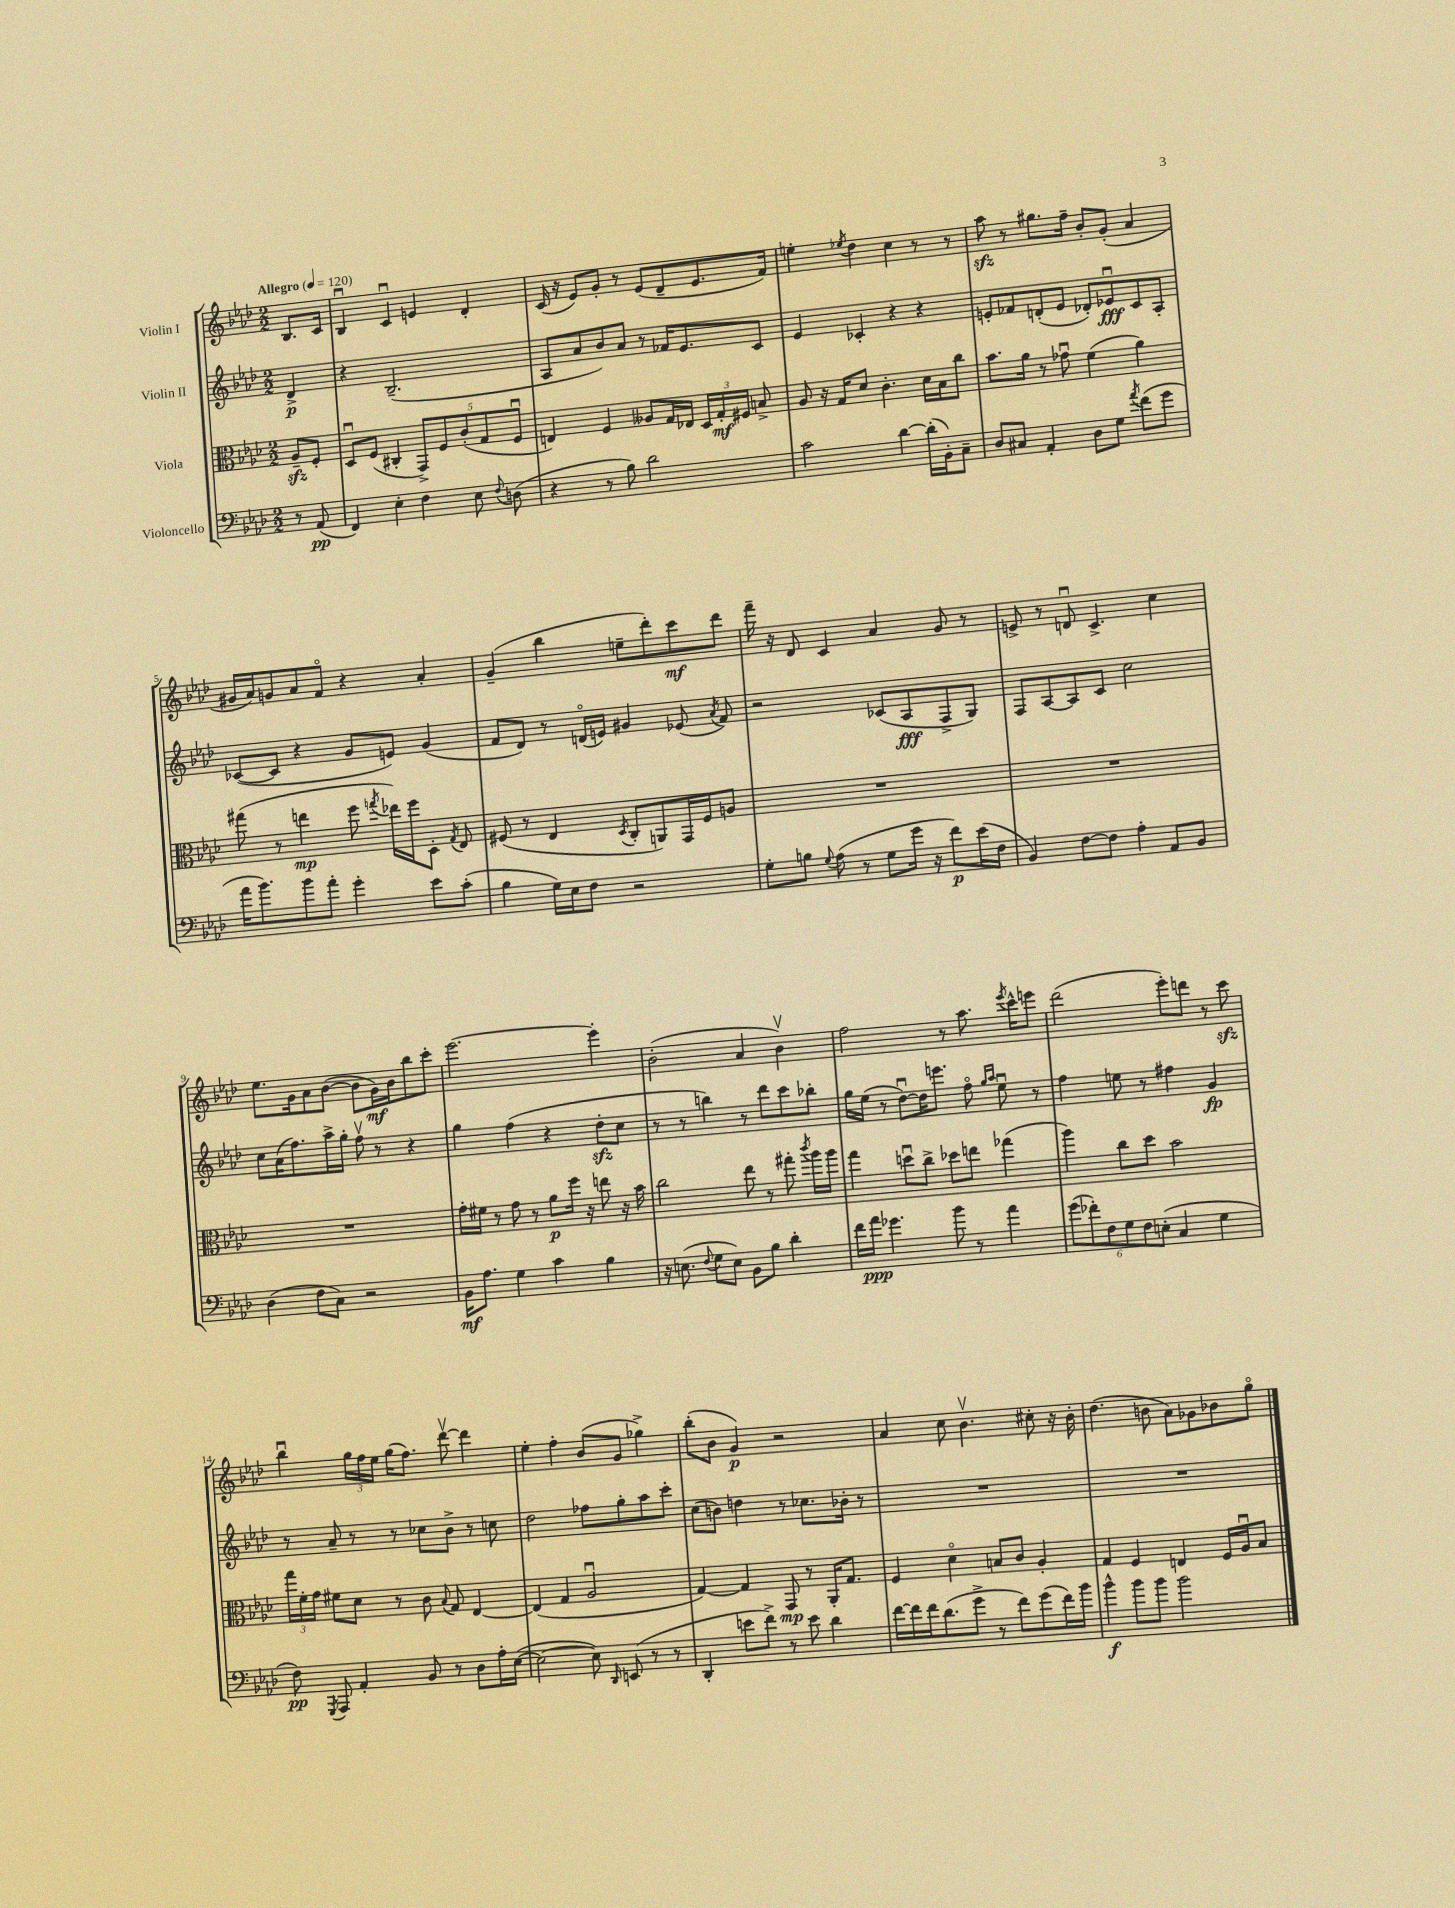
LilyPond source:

<<
\new StaffGroup <<
\new Staff = "s0" \with { instrumentName = "Violin I" } {
    \clef treble \key aes \major \numericTimeSignature \time 2/2 \partial 4 \tempo "Allegro" 4 = 120
    \autoBeamOff bes8.[ c'16] |
    bes4\downbow c'4\downbow e'4 des'4-. |
    c'16( r16 ees'8[) g'8]-. r8 ees'8[( des'8-- ees'8. f'16]) |
    e''4-. \acciaccatura { ees''8 } des''4 c''4 r8 r8 |
    aes''8\sfz r8 gis''8.[ f''16]-- bes'8[-. g'8]-.( aes'4 |
    gis'16[ aes'16) g'8 aes'8 f'8]\flageolet r4 aes'4-. |
    g'4--( bes''4 e''8[-- des'''8-.) c'''8\mf des'''8] |
    f'''16-- r16 des'8 c'4 aes'4 g'8 r8 |
    e'8-> r8 d'8\downbow c'4.-> c''4 |
    ees''8.[ g'16 aes'8 bes'8]~( bes'8[ g'16\mf) bes'16 bes''8 c'''8]-. |
    ees'''2.~ ees'''4-. |
    bes'2-.( aes'4 bes'4\upbow) |
    f''2 r8 aes''8. \acciaccatura { ees'''8 } c'''16[-^ e'''8] |
    des'''2( ees'''8[-.) d'''8] r8 c'''8\sfz |
    bes''4\downbow \tuplet 3/2 { g''16[ f''16 ees''16] } g''16[( f''8.]) des'''8~\upbow des'''4 |
    ees''4-. f''4-. bes'8[( g'8] ges''4->) |
    bes''8[-.( bes'8] g'4\p) r2 |
    aes'4 c''8 bes'4.\upbow cis''8-. r16 bes'16-. |
    des''4.( b'8 aes'8[) ges'8 bes'8 g''8]\flageolet \bar "|." |
}
\new Staff = "s1" \with { instrumentName = "Violin II" } {
    \clef treble \key aes \major \numericTimeSignature \time 2/2 \partial 4
    \autoBeamOff des'4->\p |
    r4 bes2.--( |
    aes8[ aes'8 bes'8) aes'8] r8 fes'16[ ees'8. c'8] |
    ees'4 ces'4-. r4 r4 |
    e'8[-. fes'8 d'8-.( e'8] des'8[-.) ees'8\downbow\fff c'8 aes8]-. |
    ces'8[~( ces'8] r4 g'8[ e'8]) g'4( |
    f'8[ des'8]) r8 d'16[\flageolet( e'16]) gis'4 ees'8( \acciaccatura { aes'8 } f'8) |
    r2 ces'8[( aes8\fff f8-> g8]) |
    f8[ aes8~ aes8 c'8] c''2 |
    c''8[ aes'16( f''8.) aes''16-> g''16]-. f''8\upbow r8 r4 |
    g''4 f''4( r4 des''8[-.\sfz c''8] |
    r8 r8 b''4) r8 des'''8[ c'''8 bes''8]-. |
    g''16[ ees''16]( r8 des''8[~\downbow) des''16 e'''8.] f''8\flageolet \grace { g''16[ aes''16] } ees''8\downbow r8 |
    f''4 e''8 r8 fis''4 g'4\fp |
    r8 aes'8-- r8 r8 ces''8[ bes'8]-> r8 c''8 |
    des''2 fes''8[ g''8-. aes''8 c'''8]-. |
    c''8[( b'8]) d''4 r8 ces''8.[ bes'16]-. r8 |
    R1 |
    R1 \bar "|." |
}
\new Staff = "s2" \with { instrumentName = "Viola" } {
    \clef alto \key aes \major \numericTimeSignature \time 2/2 \partial 4
    \autoBeamOff aes8[--\sfz f8]-. |
    des8[\downbow f8]( cis4-. \tuplet 5/4 { g,8[->) f8 c'8-.( g8 f8]\downbow } |
    e4) f4 aeses8[ g16 ees16] \tuplet 3/2 { des16[ g16-.\mf fis16] } b8-> |
    aes8 r16 g16[ des'8] c'4.-. des'16[ bes16 c''8] |
    bes'8.[ aes'16] r8 ges'8\downbow f'4( aes'4) |
    gis''8( r8 e''4\mp f''8 \acciaccatura { g''8 } ees''16[) f''16 des8]-. \acciaccatura { g8 } ees8 |
    fis8( r8 ees4 \acciaccatura { des8 } c8[-. a,8) g,16 fis16 a8] |
    R1 |
    R1 |
    R1 |
    g'16[-. fis'16] r8 g'8 r8 aes'8[\p f''16] r16 e''8 r16 bes'16 |
    c''2 ees''8 r8 gis''8-. \acciaccatura { c'''8 } aes''16[ aes''16] |
    g''4 d''8[\downbow c''8]-> des''8[ e''8] ges''4( |
    aes''4) c''8[ des''8] bes'2 |
    \tuplet 3/2 { g''16[ f'16-. g'16] } fis'8[ des'8] r8 c'8 \appoggiatura { bes8 } g8 ees4~ |
    ees4( g4 aes2\downbow |
    g4~) g4 g,8\mp r8 aes,16[-. g8.] |
    f4 des'4\flageolet b8[ c'8] aes4-. |
    g4 f4 e4 f16[ aes16\downbow bes8] \bar "|." |
}
\new Staff = "s3" \with { instrumentName = "Violoncello" } {
    \clef bass \key aes \major \numericTimeSignature \time 2/2 \partial 4
    \autoBeamOff r8 aes,8\pp( |
    f,4) ees4-. f4 ees8 \appoggiatura { f8 } d8( |
    r4 r8 bes8) des'2 |
    c'2 des'4~ des'16[-.( bes,16-.) c8]-- |
    des8[ cis8] aes,4-. des8[ g8] \acciaccatura { aes'8 } f'8[( g'8] |
    aes'16[ bes'8.) bes'8 aes'8]-. g'4-. ees'8[ c'8]-.( |
    bes4 g16[) ees16 f8] r2 |
    g8[-. b8] \appoggiatura { g8 } aes8( r8 g8[ g'16] r16 f'8[\p) ees'16( f16] |
    bes,4) f8[~ f8] aes4-. aes,8[ bes,8] |
    des4( f8[ c8]) r2 |
    bes,16[\mf aes8.] g4 c'4 bes4 |
    r16 e8.( \appoggiatura { f8 } g8[ e8]) bes,8[ bes8] des'4-. |
    f'16[ aes'16]\ppp ges'4. bes'8 r8 aes'4 |
    \tuplet 6/4 { g'8[( fes'8-.) f8 g8 f8 e8]-.( } c4 g4 |
    f8\pp) \acciaccatura { g,,8 } aes,,8 aes,4-. bes,8 r8 des8[ aes16-. ees16]~( |
    ees2~ ees8) \grace { des,16 } e,8( r8 r8 |
    des,4-. e'8[ f'8]->) r8 e'8 des'4 |
    f'16[~ f'16 f'16 des'8.( g'8]-> r8 f'8[) g'8( f'16) bes'16] |
    bes'4-^\f bes'8[ bes'8] bes'2 \bar "|." |
}
>>
>>
